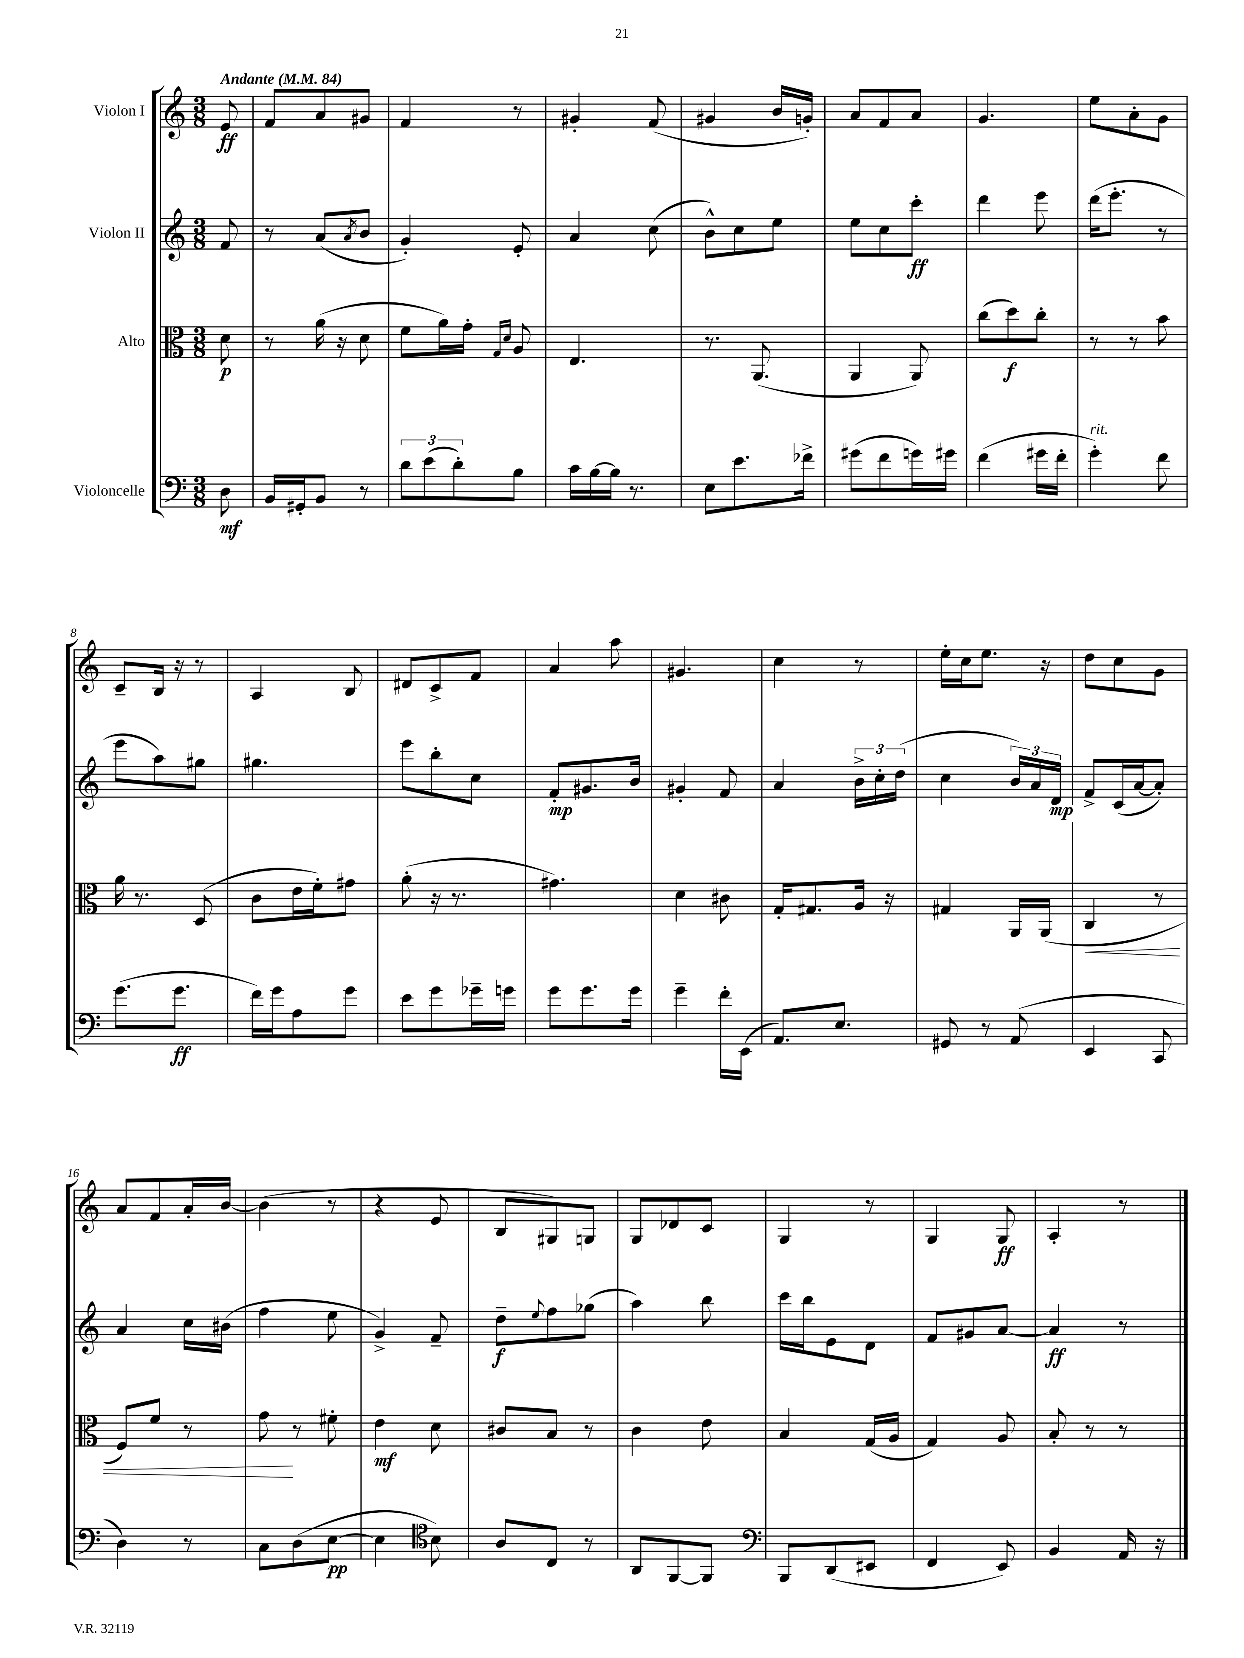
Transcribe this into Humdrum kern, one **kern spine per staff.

**kern	**dynam	**kern	**dynam	**kern	**dynam	**kern	**dynam
*part4	*part4	*part3	*part3	*part2	*part2	*part1	*part1
*staff4	*staff4	*staff3	*staff3	*staff2	*staff2	*staff1	*staff1
*I"Violoncelle	*	*I"Alto	*	*I"Violon II	*	*I"Violon I	*
*clefF4	*	*clefC3	*	*clefG2	*	*clefG2	*
*k[]	*	*k[]	*	*k[]	*	*k[]	*
*M3/8	*	*M3/8	*	*M3/8	*	*M3/8	*
*MM84	*	*MM84	*	*MM84	*	*MM84	*
=	=	=	=	=	=	=	=
!	!	!	!	!	!	!LO:TX:a:B:t=Andante	!
8D\	mf	8d\	p	8f/	.	8e/	ff
=1	=1	=1	=1	=1	=1	=1	=1
16BB/LL	.	8r	.	8r	.	8f/L	.
16GG#X'/J	.	.	.	.	.	.	.
8BB/J	.	(16a\	.	(8a/L	.	8a/	.
.	.	16r	.	.	.	.	.
.	.	.	.	8qa/	.	.	.
8r	.	8d\	.	8b/J	.	8g#X/J	.
=2	=2	=2	=2	=2	=2	=2	=2
12d\L	.	8f\L	.	4g'/)	.	4f/	.
(12e\	.	.	.	.	.	.	.
.	.	16a\L)	.	.	.	.	.
12d'\)	.	.	.	.	.	.	.
.	.	16g'\JJ	.	.	.	.	.
.	.	16qqG/LL	.	.	.	.	.
.	.	16qqd/JJ	.	.	.	.	.
8B\J	.	8A/	.	8e'/	.	8r	.
=3	=3	=3	=3	=3	=3	=3	=3
16c\LL	.	4.E/	.	4a/	.	4g#X'/	.
[16B\	.	.	.	.	.	.	.
16B\JJ]	.	.	.	.	.	.	.
8.r	.	.	.	.	.	.	.
.	.	.	.	(8cc\	.	(8f/	.
=4	=4	=4	=4	=4	=4	=4	=4
8E\L	.	8.r	.	8b^^\L)	.	4g#X/	.
8.e\	.	.	.	8cc\	.	.	.
.	.	(8.AA/	.	.	.	.	.
.	.	.	.	8ee\J	.	16b/LL	.
16f-X^\Jk	.	.	.	.	.	16gn'/JJ)	.
=5	=5	=5	=5	=5	=5	=5	=5
(8g#X\L	.	4AA/	.	8ee\L	.	8a/L	.
8f\	.	.	.	8cc\	.	8f/	.
16gn\L)	.	8AA/)	.	8ccc'\J	ff	8a/J	.
16g#X\JJ	.	.	.	.	.	.	.
=6	=6	=6	=6	=6	=6	=6	=6
(4f\	.	(8cc\L	.	4ddd\	.	4.g/	.
.	.	8dd\)	f	.	.	.	.
16g#X\LL	.	8cc'\J	.	8eee\	.	.	.
16f'\JJ	.	.	.	.	.	.	.
=7	=7	=7	=7	=7	=7	=7	=7
!LO:TX:a:i:t=rit.	!	!	!	!	!	!	!
4g'\)	.	8r	.	(16ddd\KL	.	8ee\L	.
.	.	.	.	8.eee'\J	.	.	.
.	.	8r	.	.	.	8a'\	.
8f\	.	8b\	.	8r	.	8g\J	.
!!LO:LB:g=z
=8	=8	=8	=8	=8	=8	=8	=8
(8.g\L	.	16a\	.	8eee\L	.	8c~/L	.
.	.	8.r	.	.	.	.	.
.	.	.	.	8aa\)	.	16B/Jk	.
8.g\J	ff	.	.	.	.	16r	.
.	.	(8D/	.	8gg#X\J	.	8r	.
=9	=9	=9	=9	=9	=9	=9	=9
16f\LL)	.	8c\L	.	4.gg#X\	.	4A/	.
16g\J	.	.	.	.	.	.	.
8A\	.	16e\L	.	.	.	.	.
.	.	16f'\J)	.	.	.	.	.
8g\J	.	8g#X\J	.	.	.	8B/	.
=10	=10	=10	=10	=10	=10	=10	=10
8e\L	.	(8a'\	.	8eee\L	.	8d#X/L	.
8g\	.	16r	.	8bb'\	.	8c^/	.
.	.	8.r	.	.	.	.	.
16g-X~\L	.	.	.	8cc\J	.	8f/J	.
16gn\JJ	.	.	.	.	.	.	.
=11	=11	=11	=11	=11	=11	=11	=11
8g\L	.	4.g#X\)	.	8f'/L	mp	4a/	.
8.g\	.	.	.	8.g#X/	.	.	.
.	.	.	.	.	.	8aa\	.
16g\Jk	.	.	.	16b/Jk	.	.	.
=12	=12	=12	=12	=12	=12	=12	=12
4g~\	.	4d\	.	4g#X'/	.	4.g#X/	.
16f'\LL	.	8c#X\	.	8f/	.	.	.
(16EE\JJ	.	.	.	.	.	.	.
=13	=13	=13	=13	=13	=13	=13	=13
8.AA/L)	.	16G'/KL	.	4a/	.	4cc\	.
.	.	8.G#X/	.	.	.	.	.
8.E/J	.	.	.	.	.	.	.
.	.	16A/Jk	.	24b^\LL	.	8r	.
.	.	.	.	24cc'\	.	.	.
.	.	16r	.	.	.	.	.
.	.	.	.	(24dd\JJ	.	.	.
=14	=14	=14	=14	=14	=14	=14	=14
8GG#X/	.	4G#X/	.	4cc\	.	16ee'\LL	.
.	.	.	.	.	.	16cc\J	.
8r	.	.	.	.	.	8.ee\J	.
(8AA/	.	16AA/LL	.	24b/LL)	.	.	.
.	.	.	.	24a/	.	.	.
.	.	(16AA/JJ	.	.	.	16r	.
.	.	.	.	24d/JJ	mp	.	.
=15	=15	=15	=15	=15	=15	=15	=15
!	!	!	!LO:HP:b	!	!	!	!
4EE/	.	4C/	<	8f^/L	.	8dd\L	.
.	.	.	.	(16c/L	.	8cc\	.
.	.	.	.	[16a/J	.	.	.
8CC/	.	8r	.	8a'/J])	.	8g\J	.
!!LO:LB:g=z
=16	=16	=16	=16	=16	=16	=16	=16
4D\)	.	8F/L)	.	4a/	.	8a/L	.
.	.	8f/J	.	.	.	8f/	.
8r	.	8r	.	16cc\LL	.	16a'/L	.
.	.	.	.	(16b#X\JJ	.	[16b/JJ	.
=17	=17	=17	=17	=17	=17	=17	=17
8C\L	.	8g\	.	4ff\	.	(4b\]	.
(8D\	.	8r	[	.	.	.	.
[8E\J	pp	8f#X'\	.	8ee\	.	8r	.
=18	=18	=18	=18	=18	=18	=18	=18
4E\]	.	4e\	mf	4g^/)	.	4r	.
*clefC4	*	*	*	*	*	*	*
8B\)	.	8d\	.	8f~/	.	8e/	.
=19	=19	=19	=19	=19	=19	=19	=19
8A/L	.	8c#X/L	.	8dd~\L	f	8B/L	.
.	.	.	.	8qqee/	.	.	.
8C/J	.	8B/J	.	8ff\	.	8G#X/)	.
8r	.	8r	.	(8gg-X\J	.	8Gn/J	.
=20	=20	=20	=20	=20	=20	=20	=20
8AA/L	.	4c\	.	4aa\)	.	8G/L	.
[8FF/	.	.	.	.	.	8d-X/	.
8FF/J]	.	8e\	.	8bb\	.	8c/J	.
=21	=21	=21	=21	=21	=21	=21	=21
*clefF4	*	*	*	*	*	*	*
8BBB/L	.	4B/	.	16ccc\LL	.	4G/	.
.	.	.	.	16bb\J	.	.	.
(8DD/	.	.	.	8e\	.	.	.
8EE#X/J	.	(16G/LL	.	8d\J	.	8r	.
.	.	16A/JJ	.	.	.	.	.
=22	=22	=22	=22	=22	=22	=22	=22
4FF/	.	4G/)	.	8f/L	.	4G/	.
.	.	.	.	8g#X/	.	.	.
8EE/)	.	8A/	.	[8a/J	.	8G/	ff
=23	=23	=23	=23	=23	=23	=23	=23
4BB/	.	8B'/	.	4a/]	ff	4A'/	.
.	.	8r	.	.	.	.	.
16AA/	.	8r	.	8r	.	8r	.
16r	.	.	.	.	.	.	.
==	==	==	==	==	==	==	==
*-	*-	*-	*-	*-	*-	*-	*-
